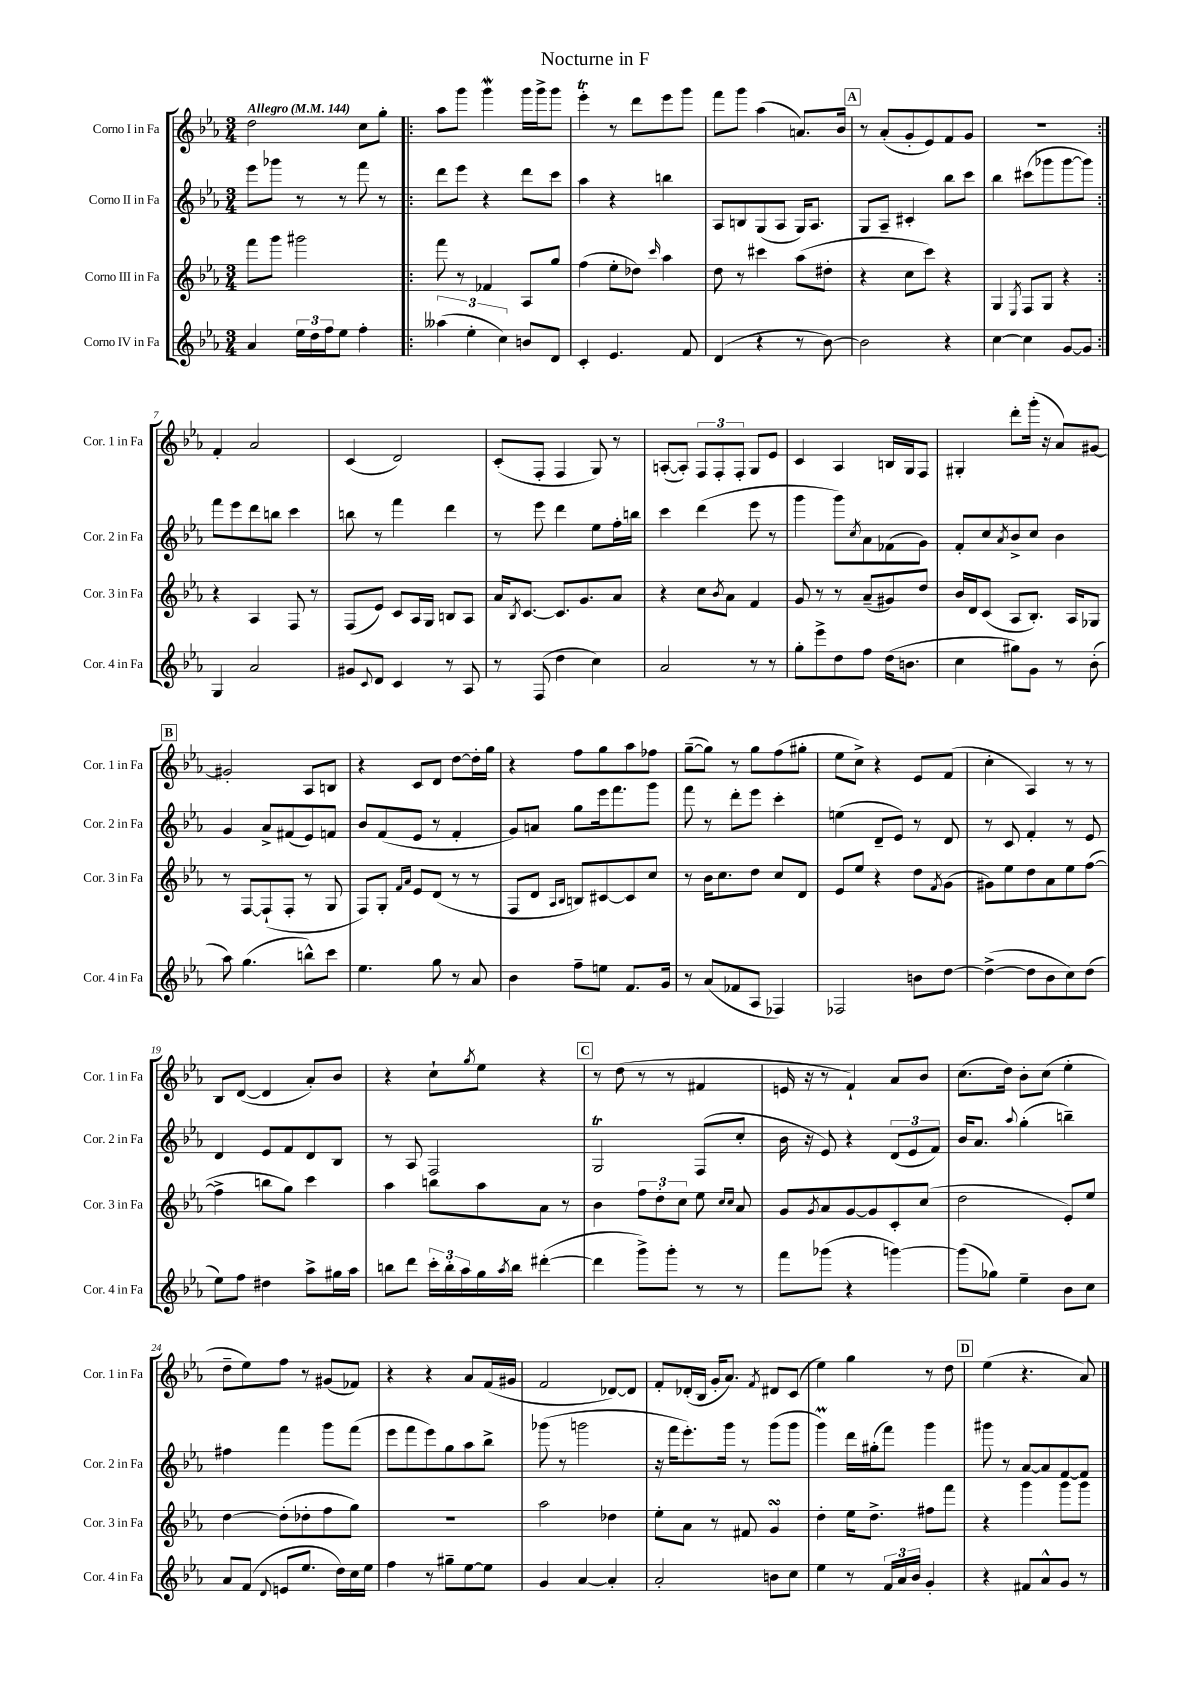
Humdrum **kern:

**kern	**kern	**kern	**kern
*staff4	*staff3	*staff2	*staff1
*clefG2	*clefG2	*clefG2	*clefG2
*k[b-e-a-]	*k[b-e-a-]	*k[b-e-a-]	*k[b-e-a-]
*M3/4	*M3/4	*M3/4	*M3/4
*MM144	*MM144	*MM144	*MM144
4a-	8fff	8eee-	2dd
.	8ggg	8ggg-	.
24ee-	2ggg#	8r	.
24dd	.	.	.
24ff	.	.	.
8ee-	.	8r	.
4ff'	.	8fff	8cc
.	.	8r	8gg'
=!|:	=!|:	=!|:	=!|:
(6aa--	8fff	8ddd	8aa-
.	8r	8eee-	8ggg
6ee-'	.	.	.
.	4f-	4r	4ggg
6cc)	.	.	.
8b	8A-	8ddd	16ggg
.	.	.	16ggg^
8d	8gg	8ccc	8ggg
=	=	=	=
4c'	(4ff	4aa-	4eee-'
4.e-	8ee-'	4r	8r
.	8dd-)	.	8ddd
.	16qqccc	.	.
.	4aa-	4bb	8eee-
8f	.	.	8ggg
=	=	=	=
(4d	8dd	8A-	8fff
.	8r	8B	8ggg
4r	4ccc#	(8G	(4aa-
.	.	8A-	.
8r	(8aa-	16G)	8.a)
.	.	8.A-	.
[8b-)	8dd#'	.	.
.	.	.	16b-
=	=	=	=
2b-]	4r	8G	8r
.	.	8A-~	(8a-'
.	8cc	4c#'	8g'
.	8ccc)	.	8e-)
4r	4r	8bb-	8f
.	.	8ccc	8g
=	=	=	=
[4cc	4G	4bb-	2.r
.	8qE-	.	.
4cc]	8F	(8ccc#	.
.	8G	8ggg-	.
[8g	4r	[8ggg-	.
8g]	.	8ggg-])	.
=:|!	=:|!	=:|!	=:|!
4G	4r	8fff	4f'
.	.	8eee-	.
2a-	4A-	8ddd	2a-
.	.	8bb	.
.	8F	4ccc	.
.	8r	.	.
=	=	=	=
8g#	(8F	8bb	(4c
8qqc	.	.	.
8d	8e-)	8r	.
4c	8c	4fff	2d)
.	16A-	.	.
.	16G	.	.
8r	8B	4ddd	.
8A-	8A-	.	.
=	=	=	=
8r	16a-	8r	(8c'
.	8qB-	.	.
.	[8.c	.	.
(8F	.	8eee-	8F'
4dd	8.c]	4ddd	4F
.	8.g	.	.
4cc)	.	8ee-	8G)
.	8a-	16ff'	8r
.	.	16bb	.
=	=	=	=
2a-	4r	4ccc	([8A'
.	.	.	8A'])
.	8cc	(4ddd	12F
.	.	.	12F'
.	8qb-	.	.
.	8a-	.	.
.	.	.	12F'
8r	4f	8eee-	8G
8r	.	8r	8e-
=	=	=	=
8gg'	8g	4ggg	4c
8eee-^	8r	.	.
8dd	8r	8ggg)	4A-
.	.	8qcc	.
8ff	(8a-~	8a-	.
(16dd	8g#)	(8f-	16B
8.b	.	.	16G
.	8dd	8g)	8F
=	=	=	=
4cc	16b-	8f'	4G#'
.	16d	.	.
.	(8c	8cc	.
.	.	8qa-	.
8gg#)	8A-	8b-^	8ddd'
8g	8.B-')	8cc	(16ggg'
.	.	.	16r
8r	.	4b-	8a-)
.	16A-	.	.
(8b-'	8G-	.	[8g#
=	=	=	=
8aa-)	8r	4g	2g#']
(4.gg	[8F	.	.
.	(8F`]	8a-^	.
.	8F'	(8f#	.
8bb^^)	8r	8e-)	8A-
8ccc	8G	8f	8B
=	=	=	=
4.ee-	8F)	8b-	4r
.	8G'	(8f	.
.	16qqf	.	.
.	16qqa-	.	.
.	8e-	8e-	8c
8gg	(8d	8r	8d
8r	8r	4f'	[8dd
8a-	8r	.	16dd']
.	.	.	16gg
=	=	=	=
4b-	8F	8g)	4r
.	8d	8a	.
.	16qqA-	.	.
.	16qqB-	.	.
8ff~	8B)	8gg	8ff
8ee	[8c#	16eee-	8gg
.	.	8.fff	.
8.f	8c#]	.	8aa-
.	8cc	8ggg	8ff-
16g	.	.	.
=	=	=	=
8r	8r	8fff	([8gg~
(8a-	16b-	8r	8gg])
.	8.cc	.	.
8f-	.	8ddd'	8r
8A-	8dd	8eee-	8gg
4F-)	8cc	4ccc'	(8ff
.	8d	.	8gg#'
=	=	=	=
2F-	8e-	(4ee	8ee-
.	8ee-	.	8cc^)
.	4r	8d~	4r
.	.	8e-)	.
8b	8dd	8r	8e-
.	8qf	.	.
[8dd	(8g	8d	(8f
=	=	=	=
(4dd^_	8g#)	8r	4cc'
.	8ee-	8c	.
8dd]	8dd	4f'	4A-)
8b-	8a-	.	.
8cc)	8ee-	8r	8r
(8dd	([8ff	8e-	8r
=	=	=	=
8ee-)	4ff^]	4d	8B-
8ff	.	.	([8d
4dd#	8bb	8e-	4d]
.	8gg)	8f	.
8aa-^	4ccc	8d	8a-')
16gg#	.	8B-	8b-
16aa-	.	.	.
=	=	=	=
8bb	4aa-	8r	4r
8ddd	.	8A-	.
24ccc'	8bb	2F	8cc`
24bb'	.	.	.
24aa-	.	.	.
.	.	.	8qgg
16gg	8aa-	.	8ee-
8qaa-	.	.	.
16bb	.	.	.
([4ddd#'	8a-	.	4r
.	8r	.	.
=	=	=	=
4ddd#]	4b-	2G	8r
.	.	.	(8dd
8ggg^)	12ff	.	8r
.	12dd'	.	.
8ggg'	.	.	8r
.	12cc	.	.
8r	8ee-	(8F	4f#
.	16qqcc	.	.
.	16qqcc	.	.
8r	8a-	8cc'	.
=	=	=	=
8fff	8g	16b-	16e
.	.	16r	16r
.	8qg	.	.
(8ggg-	8a-	8e-)	8r
4r	[8g	4r	4f`)
.	8g]	.	.
[4ggg)	8c'	(12d	8a-
.	.	12e-	.
.	(8cc	.	8b-
.	.	12f)	.
=	=	=	=
(8ggg]	2dd	16b-	(8.cc
.	.	8.a-	.
8gg-)	.	.	.
.	.	.	16dd)
.	.	8qqaa-	.
4ee-~	.	(4gg'	8b-'
.	.	.	(8cc
8b-	8e-')	4bb~)	4ee-'
8cc	8ee-	.	.
=	=	=	=
8a-	[4dd	4ff#	8dd~
(8f	.	.	8ee-)
8qqd	.	.	.
8e	(8dd']	4fff	8ff
8.ee-	8dd-'	.	8r
.	8ff	8ggg	(8g#
16dd)	.	.	.
16cc	8gg)	(8fff	8f-)
16ee-	.	.	.
=	=	=	=
4ff	2.r	8eee-	4r
.	.	8fff	.
8r	.	8eee-)	4r
8gg#~	.	8gg	.
[8ee-	.	8aa-	8a-
8ee-]	.	8bb-^	(16f
.	.	.	16g#
=	=	=	=
4g	2aa-	(8ggg-	2f
.	.	8r	.
[4a-	.	2ggg	.
4a-']	4dd-	.	[8d-)
.	.	.	8d-]
=	=	=	=
2a-'	8ee-'	16r	8f'
.	.	16fff	.
.	8a-	8.eee-')	(16d-'
.	.	.	16B-
.	8r	.	16g'
.	.	16ggg	8.a-)
.	8f#	8r	.
.	.	.	8qf
8b	4g	(8ggg	8d#
8cc	.	8ggg	(8c
=	=	=	=
4ee-	4dd'	4ggg)	4ee-)
8r	16ee-	16ddd	4gg
.	8.dd^	(16gg#'	.
24f	.	8fff)	.
24a-	.	.	.
24b-	.	.	.
4g'	8ff#	4ggg	8r
.	8fff	.	8dd
=	=	=	=
4r	4r	8ggg#	(4ee-
.	.	8r	.
8f#	4ggg	[8a-	4.r
8a-^^	.	8a-]	.
8g	8ggg	[8f	.
8r	8ggg	8f]	8a-)
==	==	==	==
*-	*-	*-	*-
